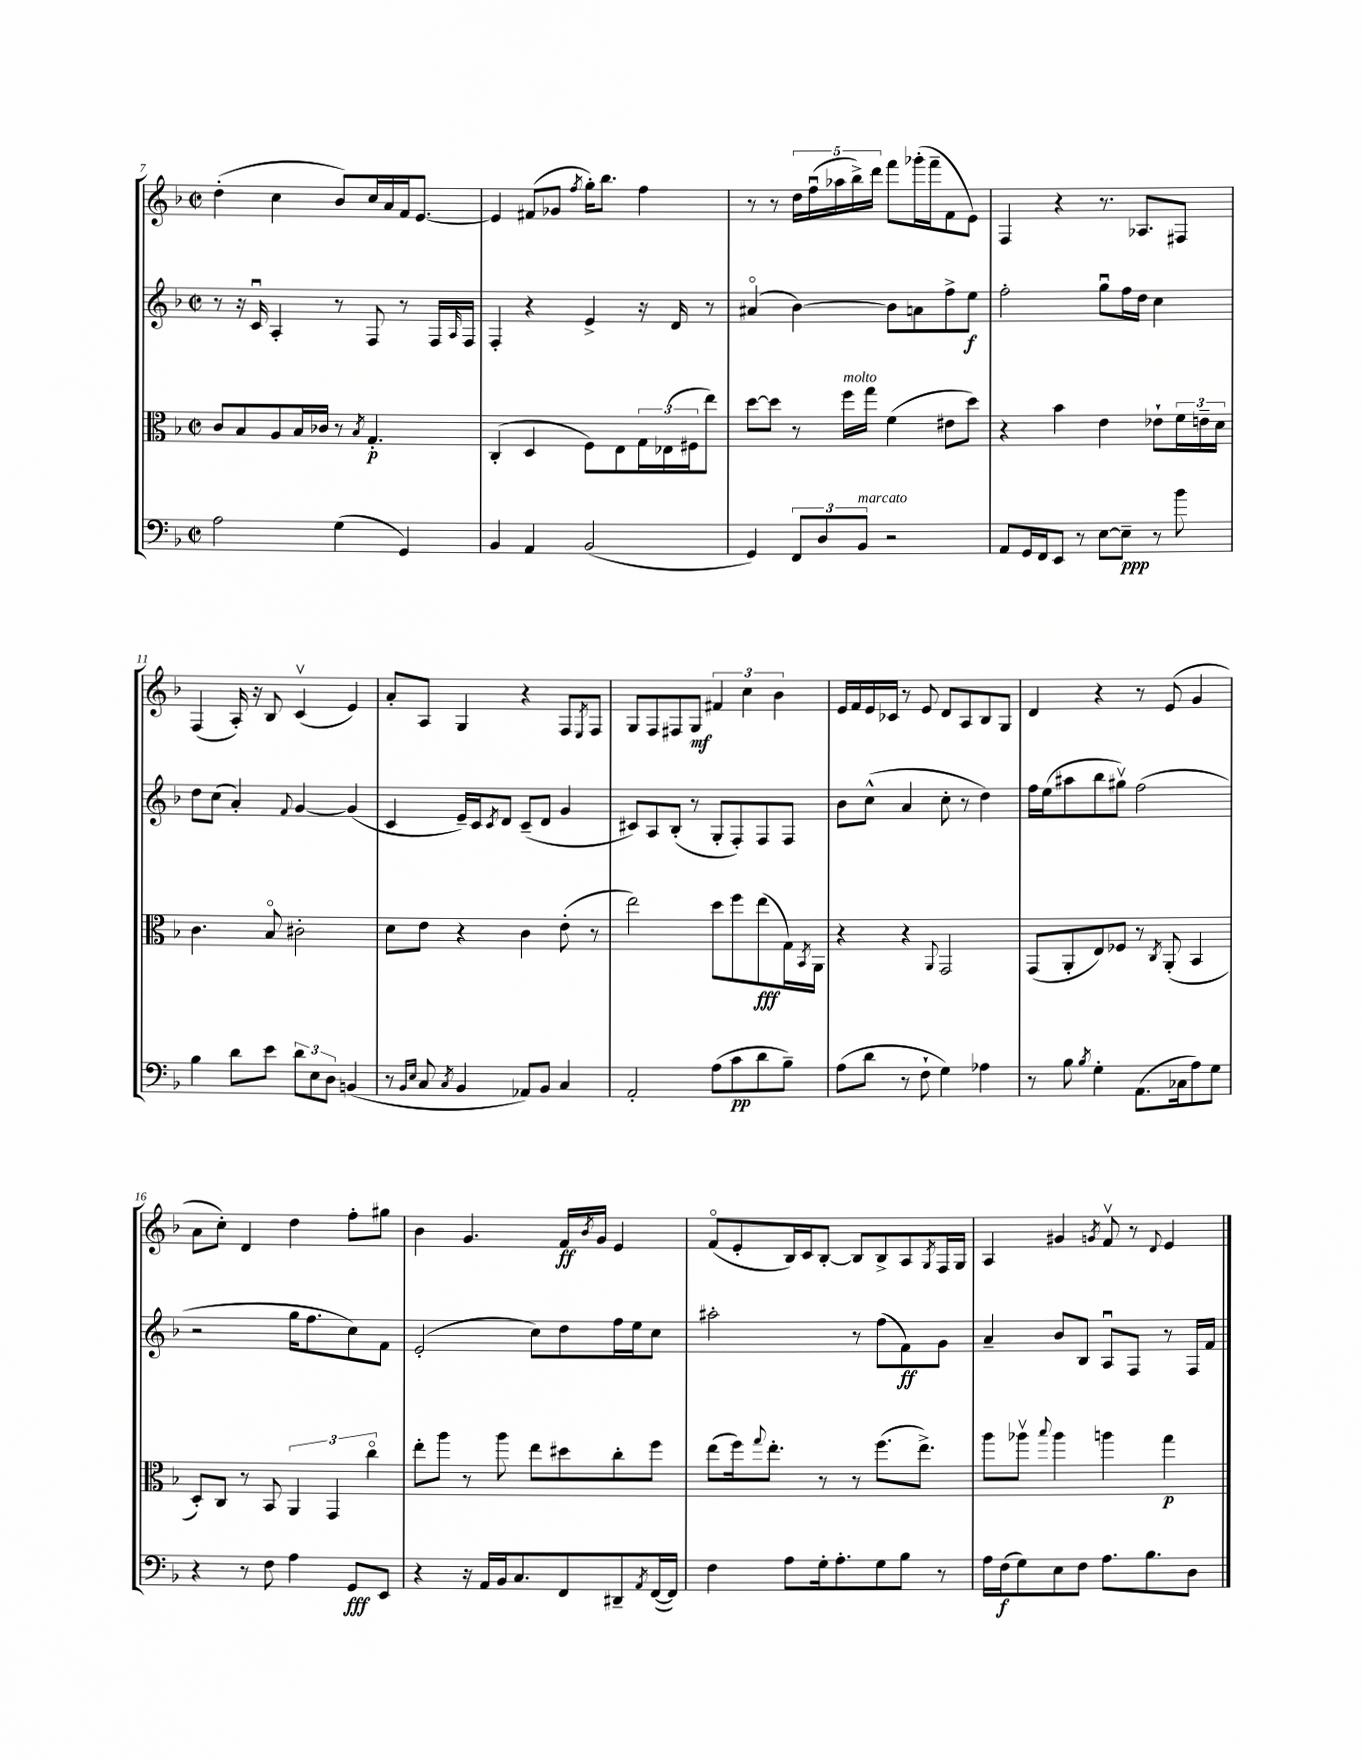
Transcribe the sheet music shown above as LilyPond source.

<<
\new StaffGroup <<
\new Staff = "s0" {
    \clef treble \key f \major \defaultTimeSignature \time 2/2
    d''4-.( c''4 bes'8) c''16 a'16 f'16 e'8.~ |
    e'4 fis'8( ges'8 \acciaccatura { f''8 } g''16-.) bes''8. f''4 |
    r8 r8 \tuplet 5/4 { d''16 f''16\downbow( aes''16 bes''16->) d'''16 } f'''8 ges'''16-.( f'''16-- f'8 e'8) |
    f4 r4 r8. aes8. fis8 |
    f4( a16-.) r16 bes8 c'4\upbow( e'4) |
    a'8-. a8 g4 r4 f8 \acciaccatura { e8 } f8 |
    g8 f8 fis8 g8\mf \tuplet 3/2 { fis'4 c''4 bes'4 } |
    e'16 f'16 e'16 ces'16 r8 e'8 d'8 a8 bes8 g8 |
    d'4 r4 r8 e'8( g'4 |
    a'8 c''8-.) d'4 d''4 f''8-. gis''8 |
    bes'4 g'4. f'16\ff \acciaccatura { bes'8 } g'16 e'4 |
    f'8\flageolet( e'8-. bes16) c'16 bes8~-. bes8 bes8-> a8 \acciaccatura { g8 } f16 g16 |
    a4 gis'4 \acciaccatura { g'8 } f'8\upbow r8 \appoggiatura { d'8 } e'4 \bar "|." |
}
\new Staff = "s1" {
    \clef treble \key f \major \defaultTimeSignature \time 2/2
    r8 r16 c'16\downbow a4-. r8 f8 r8 f16 \grace { a16 } f16 |
    f4-. r4 e'4-> r16 d'16 r8 |
    ais'4\flageolet( bes'4~) bes'8 a'8 f''8-> e''8\f |
    f''2-. g''8\downbow f''16 d''16 c''4 |
    d''8 c''8( a'4-.) \appoggiatura { f'8 } g'4~ g'4( |
    c'4 e'16--) c'16 \acciaccatura { c'8 } d'8 c'8--( d'8 g'4 |
    cis'8) a8 bes8-.( r8 g8-. f8-.) f8 f8 |
    bes'8 c''8-^( a'4 c''8-. r8 d''4) |
    f''16 e''16( ais''8 bes''8 gis''8\upbow) f''2( |
    r2 g''16 f''8. c''8) f'8 |
    e'2-.( c''8) d''8 f''16 e''16 c''8 |
    ais''2-. r8 f''8( f'8\ff) g'8 |
    a'4-- bes'8 bes8 a8\downbow f8 r8 f16 f'16 \bar "|." |
}
\new Staff = "s2" {
    \clef alto \key f \major \defaultTimeSignature \time 2/2
    c'8 bes8 a8 bes16 ces'16 r8 \acciaccatura { bes8 } g4.-.\p |
    c4-.( d4 f8) e8 \tuplet 3/2 { g16 ees16( fis16 } e''8) |
    d''8~ d''8 r8 f''16^\markup { \italic "molto" } g''16 f'4( eis'8 d''8) |
    r4 bes'4 e'4 ees'8-! \tuplet 3/2 { f'16 e'16-- d'16 } |
    c'4. bes8\flageolet cis'2-. |
    d'8 e'8 r4 c'4 e'8-.( r8 |
    e''2) d''8 f''8 e''8\fff( g16) \acciaccatura { bes,8 } a,16 |
    r4 r4 \appoggiatura { a,8 } g,2 |
    g,8( a,8-. e8) fes8 r8 \acciaccatura { c8 } a,8-.( bes,4 |
    d8-.) c8 r8 bes,8 \tuplet 3/2 { a,4 g,4 c''4\flageolet } |
    e''8-. a''8 r8 a''8 e''8 dis''8 c''8-. f''8 |
    e''8( f''16) \appoggiatura { g''8 } e''8.-. r8 r8 f''8.( e''8.->) |
    a''8 aes''8\upbow \appoggiatura { bes''8 } aes''4 a''4 g''4\p \bar "|." |
}
\new Staff = "s3" {
    \clef bass \key f \major \defaultTimeSignature \time 2/2
    a2 g4( g,4) |
    bes,4 a,4 bes,2( |
    g,4) \tuplet 3/2 { f,8 d8 bes,8^\markup { \italic "marcato" } } r2 |
    a,8 g,16 f,16 e,8 r8 e8~ e8--\ppp r8 bes'8 |
    bes4 d'8 e'8 \tuplet 3/2 { d'8 e8 d8 } b,4( |
    r8 \grace { bes,16 e16 } c8 \acciaccatura { c8 } bes,4 aes,8) bes,8 c4 |
    a,2-. a8( c'8\pp d'8 bes8--) |
    a8( d'8 r8 f8-! g4) aes4 |
    r8 bes8 \acciaccatura { bes8 } g4-. a,8.( ces16 a8) g8 |
    r4 r8 f8 a4 g,8\fff e,8 |
    r4 r16 a,16 bes,16 c8. f,8 dis,8-- \acciaccatura { a,8 } f,16~( f,16) |
    f4 a8 g16-. a8.-. g8 bes8 r8 |
    a16 f16\f( g8) e8 f8 a8. bes8. d8 \bar "|." |
}
>>
>>
\layout { \context { \Score currentBarNumber = #7 } }
